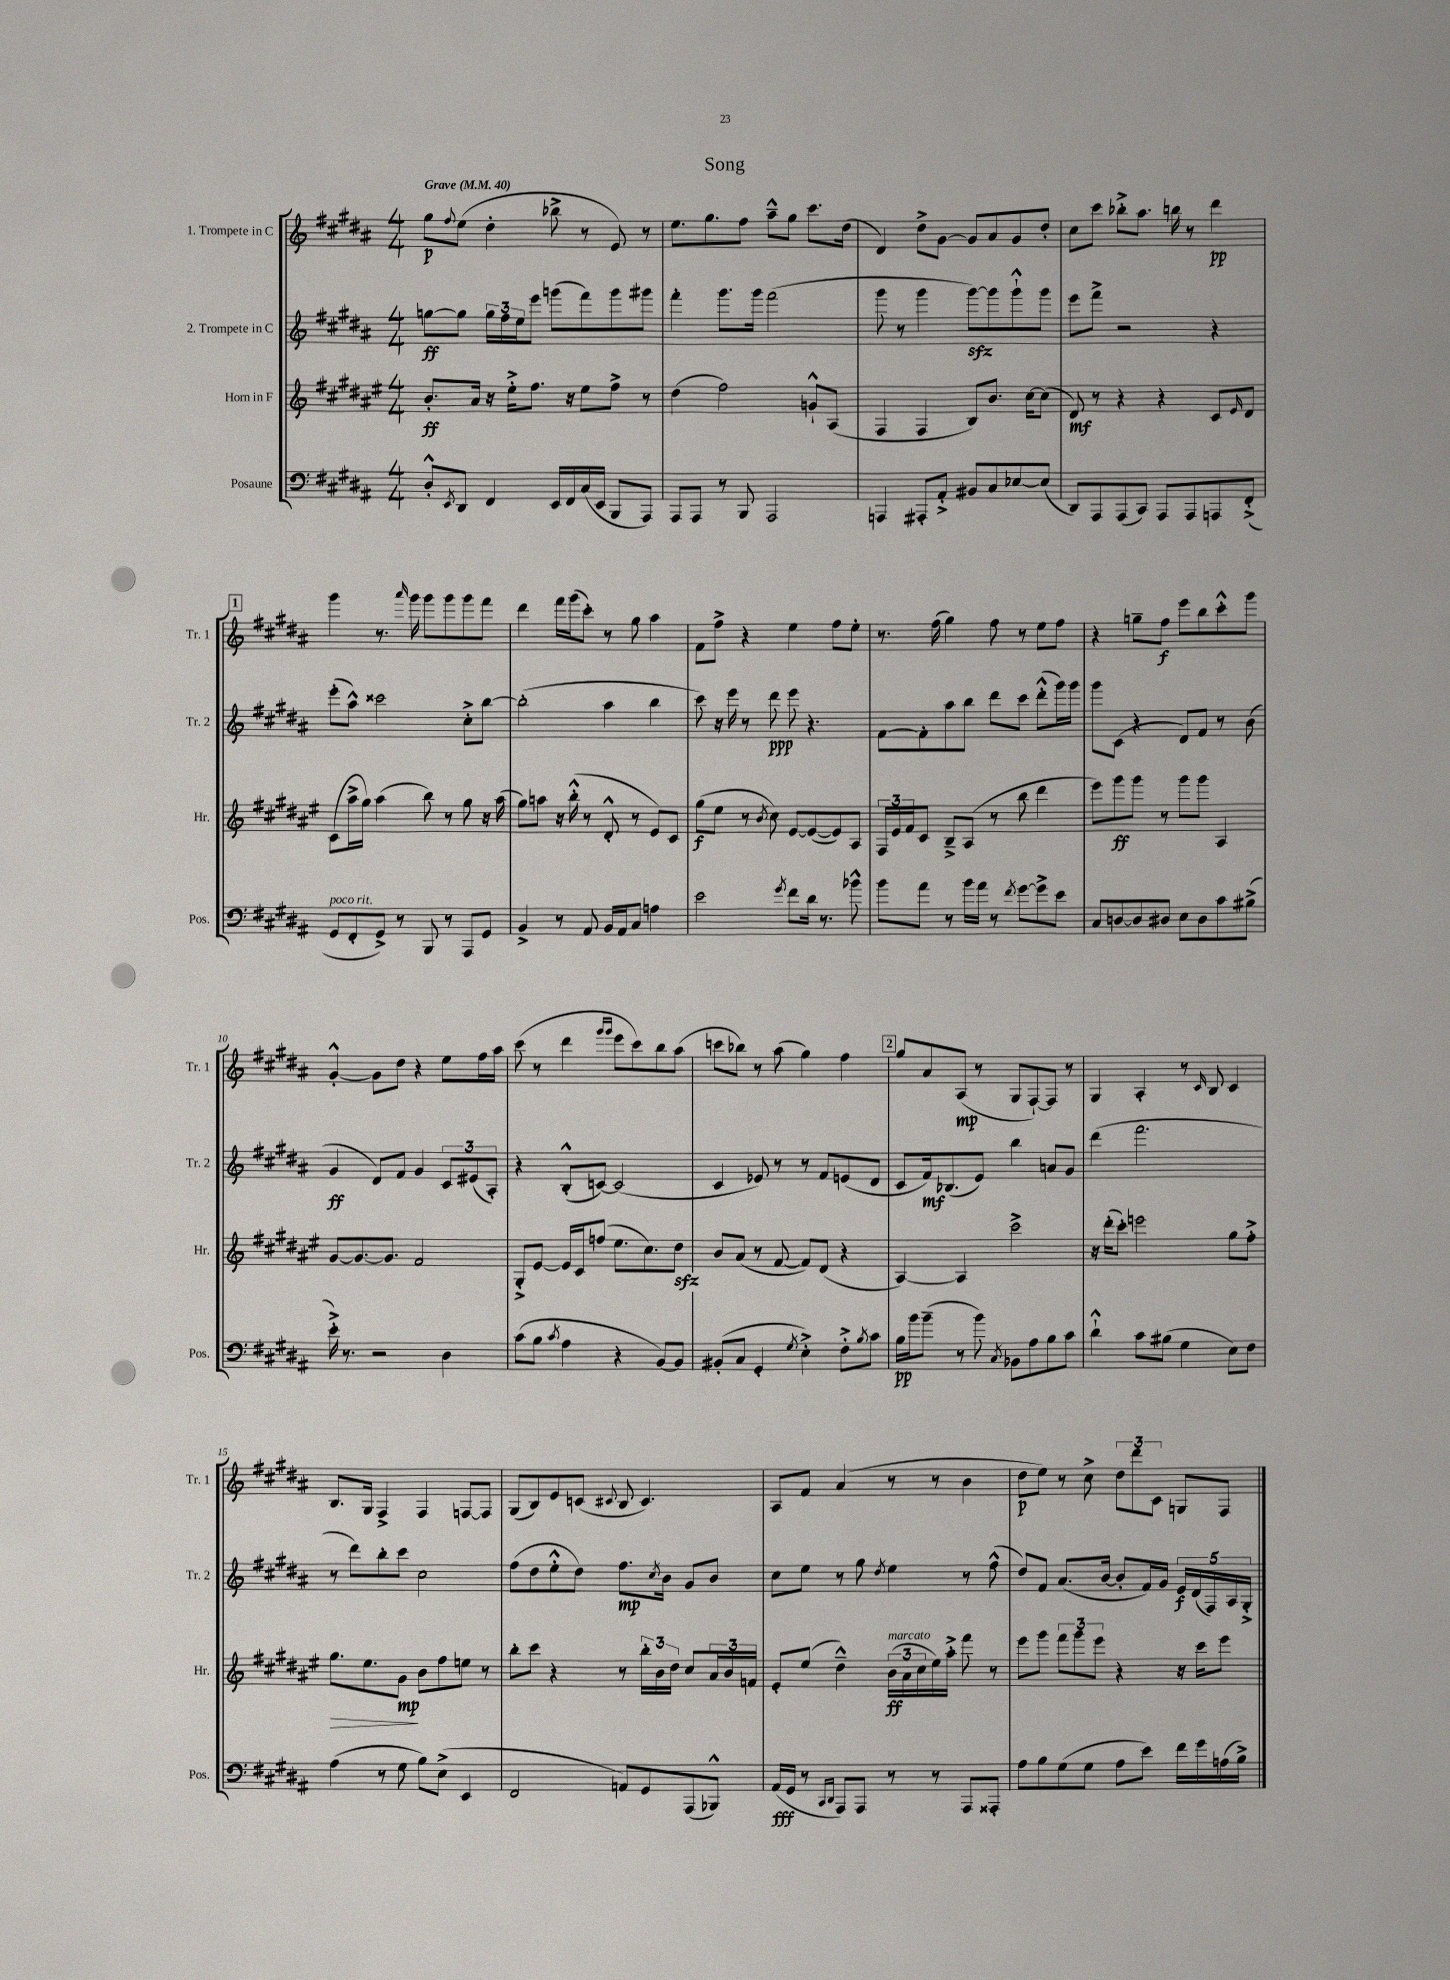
\header { title = "Song" }
<<
\new StaffGroup <<
\new Staff = "s0" \with { instrumentName = "1. Trompete in C" shortInstrumentName = "Tr. 1" } {
    \clef treble \key b \major \numericTimeSignature \time 4/4 \tempo "Grave" 4 = 40
    gis''8\p \appoggiatura { fis''8 } e''8( dis''4-. bes''8-> r8 e'8) r8 |
    e''8. gis''8. fis''8 ais''8---^ gis''8 cis'''8. dis''16( |
    dis'4) dis''8-> gis'8~ gis'8 ais'8 gis'8 dis''8-. |
    cis''8 cis'''8 bes''8-.-> ais''8. b''16 r8 dis'''4\pp |
    \mark \markup { \box "1" } gis'''4 r8. \grace { ais'''16 } gis'''16 gis'''8 gis'''8 gis'''8 fis'''8 |
    dis'''4 fis'''16 gis'''16( cis'''8-.) r8 gis''8 ais''4 |
    fis'8 fis''8-> r4 e''4 fis''8 e''8-. |
    r8. fis''16( gis''4) fis''8 r8 e''8 fis''8 |
    r4 g''8-- fis''8\f e'''8 b''8 cis'''8-.-^ gis'''8 |
    gis'4~-.-^ gis'8 dis''8 r4 e''8 fis''16 ais''16 |
    cis'''8( r8 dis'''4 \grace { gis'''16 gis'''16 } e'''8 cis'''8) b''8 ais''8( |
    c'''8 bes''8) r8 ais''8( gis''4) fis''4 |
    \mark \markup { \box "2" } gis''8 ais'8 ais8\mp( r8 gis8 fis8~-!) fis8 r8 |
    gis4 ais4-. r8 \grace { cis'16 } b8 cis'4 |
    b8. gis16 fis4-> fis4 f8~ f8 |
    gis8( b8) e'8 c'8( \appoggiatura { cis'8 } b8 cis'4.) |
    ais8 fis'8 ais'4( r8 r8 b'4 |
    dis''8\p e''8) r8 cis''8-> \tuplet 3/2 { dis''8 dis'''8 cis'8 } g8 fis8 \bar "|." |
}
\new Staff = "s1" \with { instrumentName = "2. Trompete in C" shortInstrumentName = "Tr. 2" } {
    \clef treble \key b \major \numericTimeSignature \time 4/4
    g''8~\ff g''8 \tuplet 3/2 { g''16 fis''16 e''16 } e'''8 g'''8( fis'''8) g'''8 gis'''8 |
    fis'''4-. gis'''8. gis'''16 fis'''2( |
    gis'''8 r8 gis'''4 gis'''8~\sfz) gis'''8 gis'''8-!-^ gis'''8 |
    e'''8 fis'''8-> r2 r4 |
    \mark \markup { \box "1" } e'''8-.( ais''8-^) cisis'''2 cis''8-.-> b''8~ |
    b''2-.( ais''4 b''4 |
    cis'''8) r16 e'''16 r8 dis'''8\ppp e'''8 r4. |
    fis'8~ fis'8-. ais''8 b''8 dis'''8 cis'''8 dis'''8-.-^( gis'''16) gis'''16 |
    gis'''8 cis'8( r4 dis'8) fis'8 r8 b'8( |
    gis'4\ff dis'8) fis'8 gis'4 \tuplet 3/2 { cis'8 eis'8( ais8-.) } |
    r4 b8-.-^( c'8~) c'2( |
    cis'4 ees'8) r8 r8 fis'8 e'8( dis'8 |
    \mark \markup { \box "2" } cis'8 fis'16\mf) bes8.( e'8) b''4 a'8 gis'8 |
    dis'''4( fis'''2. |
    r8 dis'''8) b''8-. cis'''8 cis''2 |
    fis''8( dis''8 e''8-.-^ dis''8) fis''8.\mp \acciaccatura { cis''8 } b'16 gis'8 b'8 |
    cis''8 e''8 r8 gis''8 \acciaccatura { dis''8 } e''4 r8 fis''8-^( |
    dis''8) fis'8 ais'8.( b'16~ b'8-. fis'16) gis'16 \tuplet 5/4 { e'16\f dis'16( fis16) ais16 gis16-.-> } \bar "|." |
}
\new Staff = "s2" \with { instrumentName = "Horn in F" shortInstrumentName = "Hr." } {
    \clef treble \key fis \major \numericTimeSignature \time 4/4
    b'8.-.\ff ais'16 r16 eis''16-.-> fis''8. r16 eis''8 fis''8-> r8 |
    dis''4( fis''2) g'8-!-^ ais8( |
    fis4 fis4 b8) b'8. cis''16~ cis''8( |
    dis'8\mf) r8 r4 r4 cis'8 \grace { eis'16 } dis'8 |
    \mark \markup { \box "1" } cis'8( ais''16-> gis''16) ais''4( b''8) r8 gis''8 r16 ais''16( |
    gis''8) a''8 r16 b''16-.-^( r8 dis'8-.-^ r8 eis'8) cis'8 |
    gis''8\f( eis''8 r8 \acciaccatura { b'8 } cis''8) eis'8~ eis'8~( eis'8) ais8 |
    \tuplet 3/2 { fis16 eis'16 fis'16 } cis'8 b8---> ais8( r8 b''8 dis'''4 |
    eis'''8) gis'''8\ff gis'''8 r8 gis'''8 gis'''8 ais4 |
    gis'8~ gis'8.~ gis'8. fis'2 |
    gis8-.-> eis'8~ eis'16 cis'16 f''8( eis''8. cis''8.) dis''8\sfz |
    b'8 ais'8( r8 fis'8~ fis'8) dis'8( r4 |
    \mark \markup { \box "2" } ais4~) ais4 cis'''2-> |
    r16 dis'''16-.( cis'''8-.) e'''2 gis''8 fis''8-.-> |
    gis''8.\> eis''8. gis'8\mp\! b'8 fis''8 e''8 r8 |
    b''8-. cis'''8 r4 r8 \tuplet 3/2 { b''16-. b'16 dis''16 } cis''8 \tuplet 3/2 { ais'16 b'16 f'16 } |
    eis'8-. eis''8( dis''4---^) \tuplet 3/2 { b'16\ff^\markup { \italic "marcato" }( ais'16 cis''16 } eis''16) ais''16-.-> fis'''8 r8 |
    eis'''8 gis'''8 \tuplet 3/2 { fis'''8 gis'''8 eis'''8 } r4 r16 cis'''16 eis'''8 \bar "|." |
}
\new Staff = "s3" \with { instrumentName = "Posaune" shortInstrumentName = "Pos." } {
    \clef bass \key b \major \numericTimeSignature \time 4/4
    dis8-.-^ \acciaccatura { e,8 } dis,8 fis,4 e,16 fis,16 cis16( e,16 b,,8 ais,,8) |
    ais,,8 ais,,8 r8 b,,8 ais,,2 |
    a,,4 ais,,8-. ais,8-.-> bis,8 cis8 ees8~ ees8( |
    dis,8) ais,,8 ais,,8( cis,8) ais,,8 ais,,8 a,,8 fis,8-.->( |
    \mark \markup { \box "1" } gis,8^\markup { \italic "poco rit." } fis,8-. gis,8->) r8 b,,8 r8 ais,,8 gis,8 |
    b,4-> r8 ais,8 b,16 ais,16 cis8 a4 |
    e'2 \acciaccatura { gis'8 } fis'8 dis'16 r8. bes'8-^ |
    b'8 ais'8 r8 b'16 ais'16 r8 \acciaccatura { fis'8 } gis'8~ gis'8-> e'8 |
    cis8 d8~ d8 dis8 e8 dis8 cis'8 bis8->( |
    e'16-.->) r8. r2 dis4 |
    cis'8( b8 \acciaccatura { cis'8 } ais4 r4 b,8~) b,8 |
    bis,8-.( cis8 gis,4-. \acciaccatura { gis8 } e4-.->) fis8-.-> \acciaccatura { b8 } cis'8 |
    \mark \markup { \box "2" } b16\pp b'16 b'8--( r8 b'8) \acciaccatura { cis8 } bes,8 ais8 b8 cis'8 |
    dis'4-!-^ cis'8 bis8( gis4 e8) fis8 |
    ais4( r8 gis8 b8) e8->( e,4 |
    fis,2 a,8) gis,8 ais,,8( bes,,8-^) |
    ais,16\fff( gis,16 r8 \grace { cis,16 dis,16 } ais,,8) ais,,8 r8 r8 ais,,8 aisis,,8-. |
    ais8 b8 gis8( gis8 ais8 e'8) fis'16 gis'16 a16( b16->) \bar "|." |
}
>>
>>
